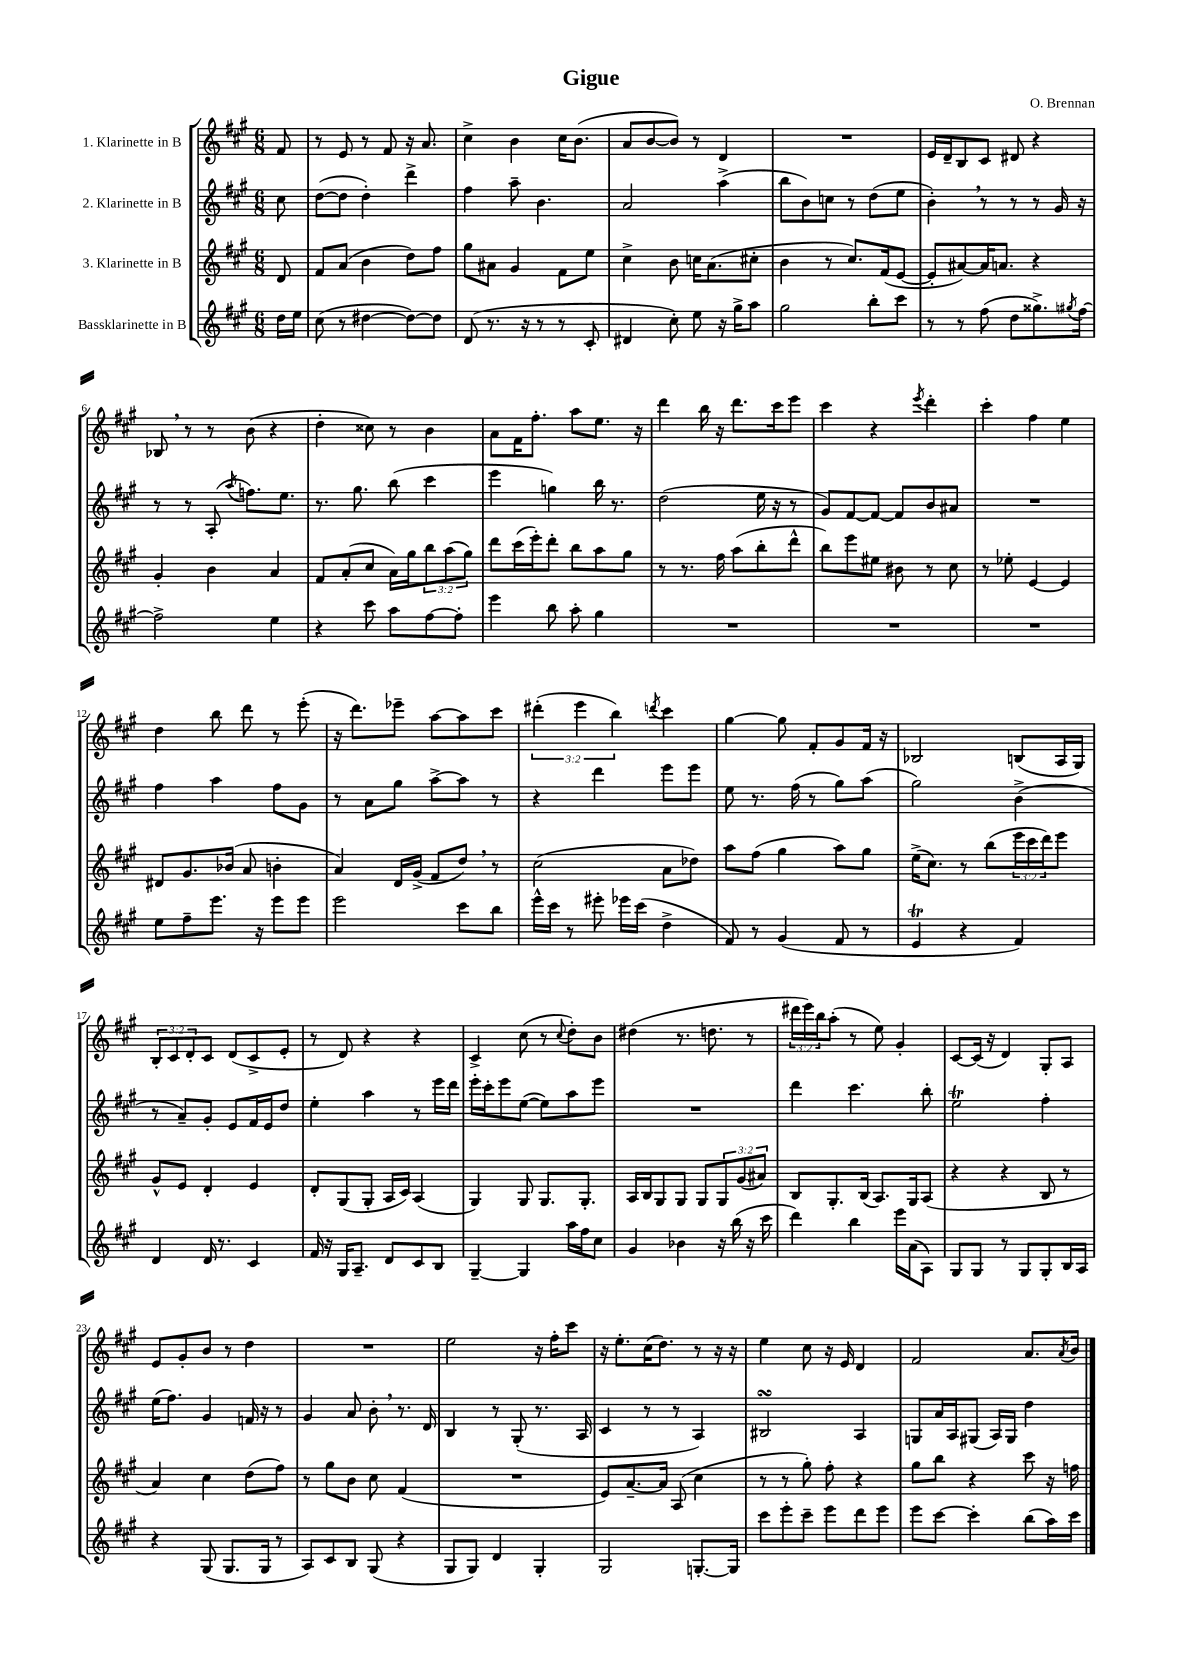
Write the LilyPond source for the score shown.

\header { title = "Gigue" composer = "O. Brennan" }
<<
\new StaffGroup <<
\new Staff = "s0" \with { instrumentName = "1. Klarinette in B" } {
    \clef treble \key a \major \numericTimeSignature \time 6/8 \override Staff.TupletNumber.text = #tuplet-number::calc-fraction-text \partial 8
    fis'8 |
    r8 e'8 r8 fis'8 r16 a'8. |
    cis''4-> b'4 cis''16 b'8.( |
    a'8 b'8~ b'8) r8 d'4 |
    R2. |
    e'16 d'16-- b8 cis'8 dis'8 r4 |
    bes8 \breathe r8 r8 b'8( r4 |
    d''4-. cisis''8) r8 b'4 |
    a'8 fis'16 fis''8.-. a''8 e''8. r16 |
    d'''4 b''16 r16 d'''8. cis'''16 e'''8 |
    cis'''4 r4 \acciaccatura { e'''8 } d'''4-. |
    cis'''4-. fis''4 e''4 |
    d''4 b''8 d'''8 r8 e'''8-.( |
    r16 d'''8.) ees'''8-- a''8~ a''8 cis'''8 |
    \tuplet 3/2 { dis'''4-.( e'''4 b''4) } \acciaccatura { d'''8 } cis'''4 |
    gis''4~ gis''8 fis'8-. gis'8 fis'16 r16 |
    bes2 b8( a16 gis16) |
    \tuplet 3/2 { b8-. cis'8 d'8-. } cis'8 d'8( cis'8-> e'8-. |
    r8 d'8) r4 r4 |
    cis'4-> cis''8( r8 \appoggiatura { cis''8 } d''8-.) b'8 |
    dis''4( r8. d''8. r8 |
    \tuplet 3/2 { dis'''16 e'''16) b''16 } a''8-.( r8 e''8) gis'4-. |
    cis'8~ cis'16( r16 d'4) gis8-. a8 |
    e'8 gis'8-. b'8 r8 d''4 |
    R2. |
    e''2 r16 fis''16-. cis'''8 |
    r16 e''8.-. cis''16( d''8.) r8 r16 r16 |
    e''4 cis''8 r16 e'16 d'4 |
    fis'2 a'8. \acciaccatura { a'8 } b'16 \bar "|." |
}
\new Staff = "s1" \with { instrumentName = "2. Klarinette in B" } {
    \clef treble \key a \major \numericTimeSignature \time 6/8 \partial 8
    cis''8 |
    d''8~( d''8 d''4-.) d'''4-> |
    fis''4 a''8-- b'4. |
    a'2 a''4->( |
    b''8 b'8) c''8 r8 d''8( e''8 |
    b'4-.) \breathe r8 r8 r8 gis'16 r16 |
    r8 r8 a8-.( \acciaccatura { a''8 } f''8.) e''8. |
    r8. gis''8. b''8( cis'''4 |
    e'''4 g''4) b''16 r8. |
    d''2( e''16 r16 r8 |
    gis'8) fis'8~ fis'8~ fis'8 b'8 ais'8 |
    R2. |
    fis''4 a''4 fis''8 gis'8 |
    r8 a'8 gis''8 a''8~-> a''8 r8 |
    r4 d'''4 e'''8 e'''8 |
    e''8 r8. fis''16( r8 gis''8) a''8( |
    gis''2) b'4->( |
    r8 a'8--) gis'8-. e'8 fis'16 e'16 d''8 |
    e''4-. a''4 r8 e'''16 d'''16 |
    e'''16-. cis'''16-. e'''8 e''8~( e''8) a''8 e'''8 |
    R2. |
    d'''4 cis'''4. b''8-. |
    e''2\trill fis''4-. |
    e''16( fis''8.) gis'4 f'16 r16 r8 |
    gis'4 a'8 b'8-. \breathe r8. d'16 |
    b4 r8 gis8-.( r8. a16 |
    cis'4 r8 r8 a4) |
    bis2\turn a4 |
    g8 a'16 a16 gis8( a16) gis16 d''4 \bar "|." |
}
\new Staff = "s2" \with { instrumentName = "3. Klarinette in B" } {
    \clef treble \key a \major \numericTimeSignature \time 6/8 \override Staff.TupletNumber.text = #tuplet-number::calc-fraction-text \partial 8
    d'8 |
    fis'8 a'8( b'4 d''8) fis''8 |
    gis''8 ais'8 gis'4 fis'8 e''8 |
    cis''4-> b'8 c''16 a'8.( cis''8-. |
    b'4 r8 cis''8.) fis'16( e'8~ |
    e'8-. ais'8~) ais'16 a'8. r4 |
    gis'4-. b'4 a'4 |
    fis'8 a'8-.( cis''8 a'16) gis''16 \tuplet 3/2 { b''8 a''8( gis''8) } |
    d'''8 cis'''16( e'''16-.) d'''8-. b''8 a''8 gis''8 |
    r8 r8. fis''16 a''8( b''8-. d'''8-^ |
    b''8) e'''8 eis''8 bis'8 r8 cis''8 |
    r8 ees''8-. e'4~ e'4 |
    dis'8 gis'8. bes'16( a'8 b'4-. |
    a'4) d'16 gis'16->( fis'8 d''8) \breathe r8 |
    cis''2( a'8 des''8) |
    a''8 fis''8( gis''4 a''8) gis''8 |
    e''16->( cis''8.) r8 b''8( \tuplet 3/2 { e'''16 cis'''16 d'''16) } e'''8 |
    gis'8-^ e'8 d'4-. e'4 |
    d'8-. gis8( gis8-. a16 cis'16) a4( |
    gis4) gis8 gis8. gis8.-. |
    a16 b16 gis8 gis8 gis8 \tuplet 3/2 { gis8 gis'8( ais'8) } |
    b8 gis8.-. b16( a8.) gis16 a8( |
    r4 r4 b8 r8 |
    a'4) cis''4 d''8( fis''8) |
    r8 gis''8 b'8 cis''8 fis'4( |
    R2. |
    e'8) a'8.~-- a'16 a8( cis''4 |
    r8 r8 gis''8-.) fis''8-. r4 |
    gis''8 b''8 r4 cis'''8 r16 f''16 \bar "|." |
}
\new Staff = "s3" \with { instrumentName = "Bassklarinette in B" } {
    \clef treble \key a \major \numericTimeSignature \time 6/8 \partial 8
    d''16 e''16 |
    cis''8( r8 dis''4~ dis''8~) dis''8 |
    d'8( r8. r16 r8 r8 cis'8-. |
    dis'4 cis''8-.) e''8 r16 gis''16-> a''8 |
    gis''2 b''8-. cis'''8 |
    r8 r8 fis''8( d''8 gisis''8.->) \acciaccatura { gis''8 } fis''16~ |
    fis''2-> e''4 |
    r4 cis'''8 a''8 fis''8~ fis''8-. |
    e'''4 b''8 a''8-. gis''4 |
    R2. |
    R2. |
    R2. |
    e''8 fis''8-- e'''8. r16 e'''8 e'''8 |
    e'''2 cis'''8 b''8 |
    e'''16-^ cis'''16 r8 eis'''8-. ees'''16 cis'''16( d''4-> |
    fis'8) r8 gis'4( fis'8 r8 |
    e'4\trill r4 fis'4) |
    d'4 d'16 r8. cis'4 |
    fis'16 r16 gis16 a8.-- d'8 cis'8 b8 |
    gis4~-- gis4 a''16 fis''16 cis''8 |
    gis'4 bes'4 r16 b''16( r16 cis'''16 |
    d'''4) b''4 e'''16 a'16( a8) |
    gis8 gis8 r8 gis8 gis8-. b16 a16 |
    r4 gis8( gis8. gis16 r8 |
    a8) cis'8 b8 gis8( r4 |
    gis8 gis8) d'4 gis4-. |
    gis2 g8.~-. g16 |
    cis'''8 e'''8-. cis'''8-- e'''8 d'''8 e'''8 |
    e'''8 cis'''8~ cis'''4-. b''8( a''16) cis'''16 \bar "|." |
}
>>
>>
